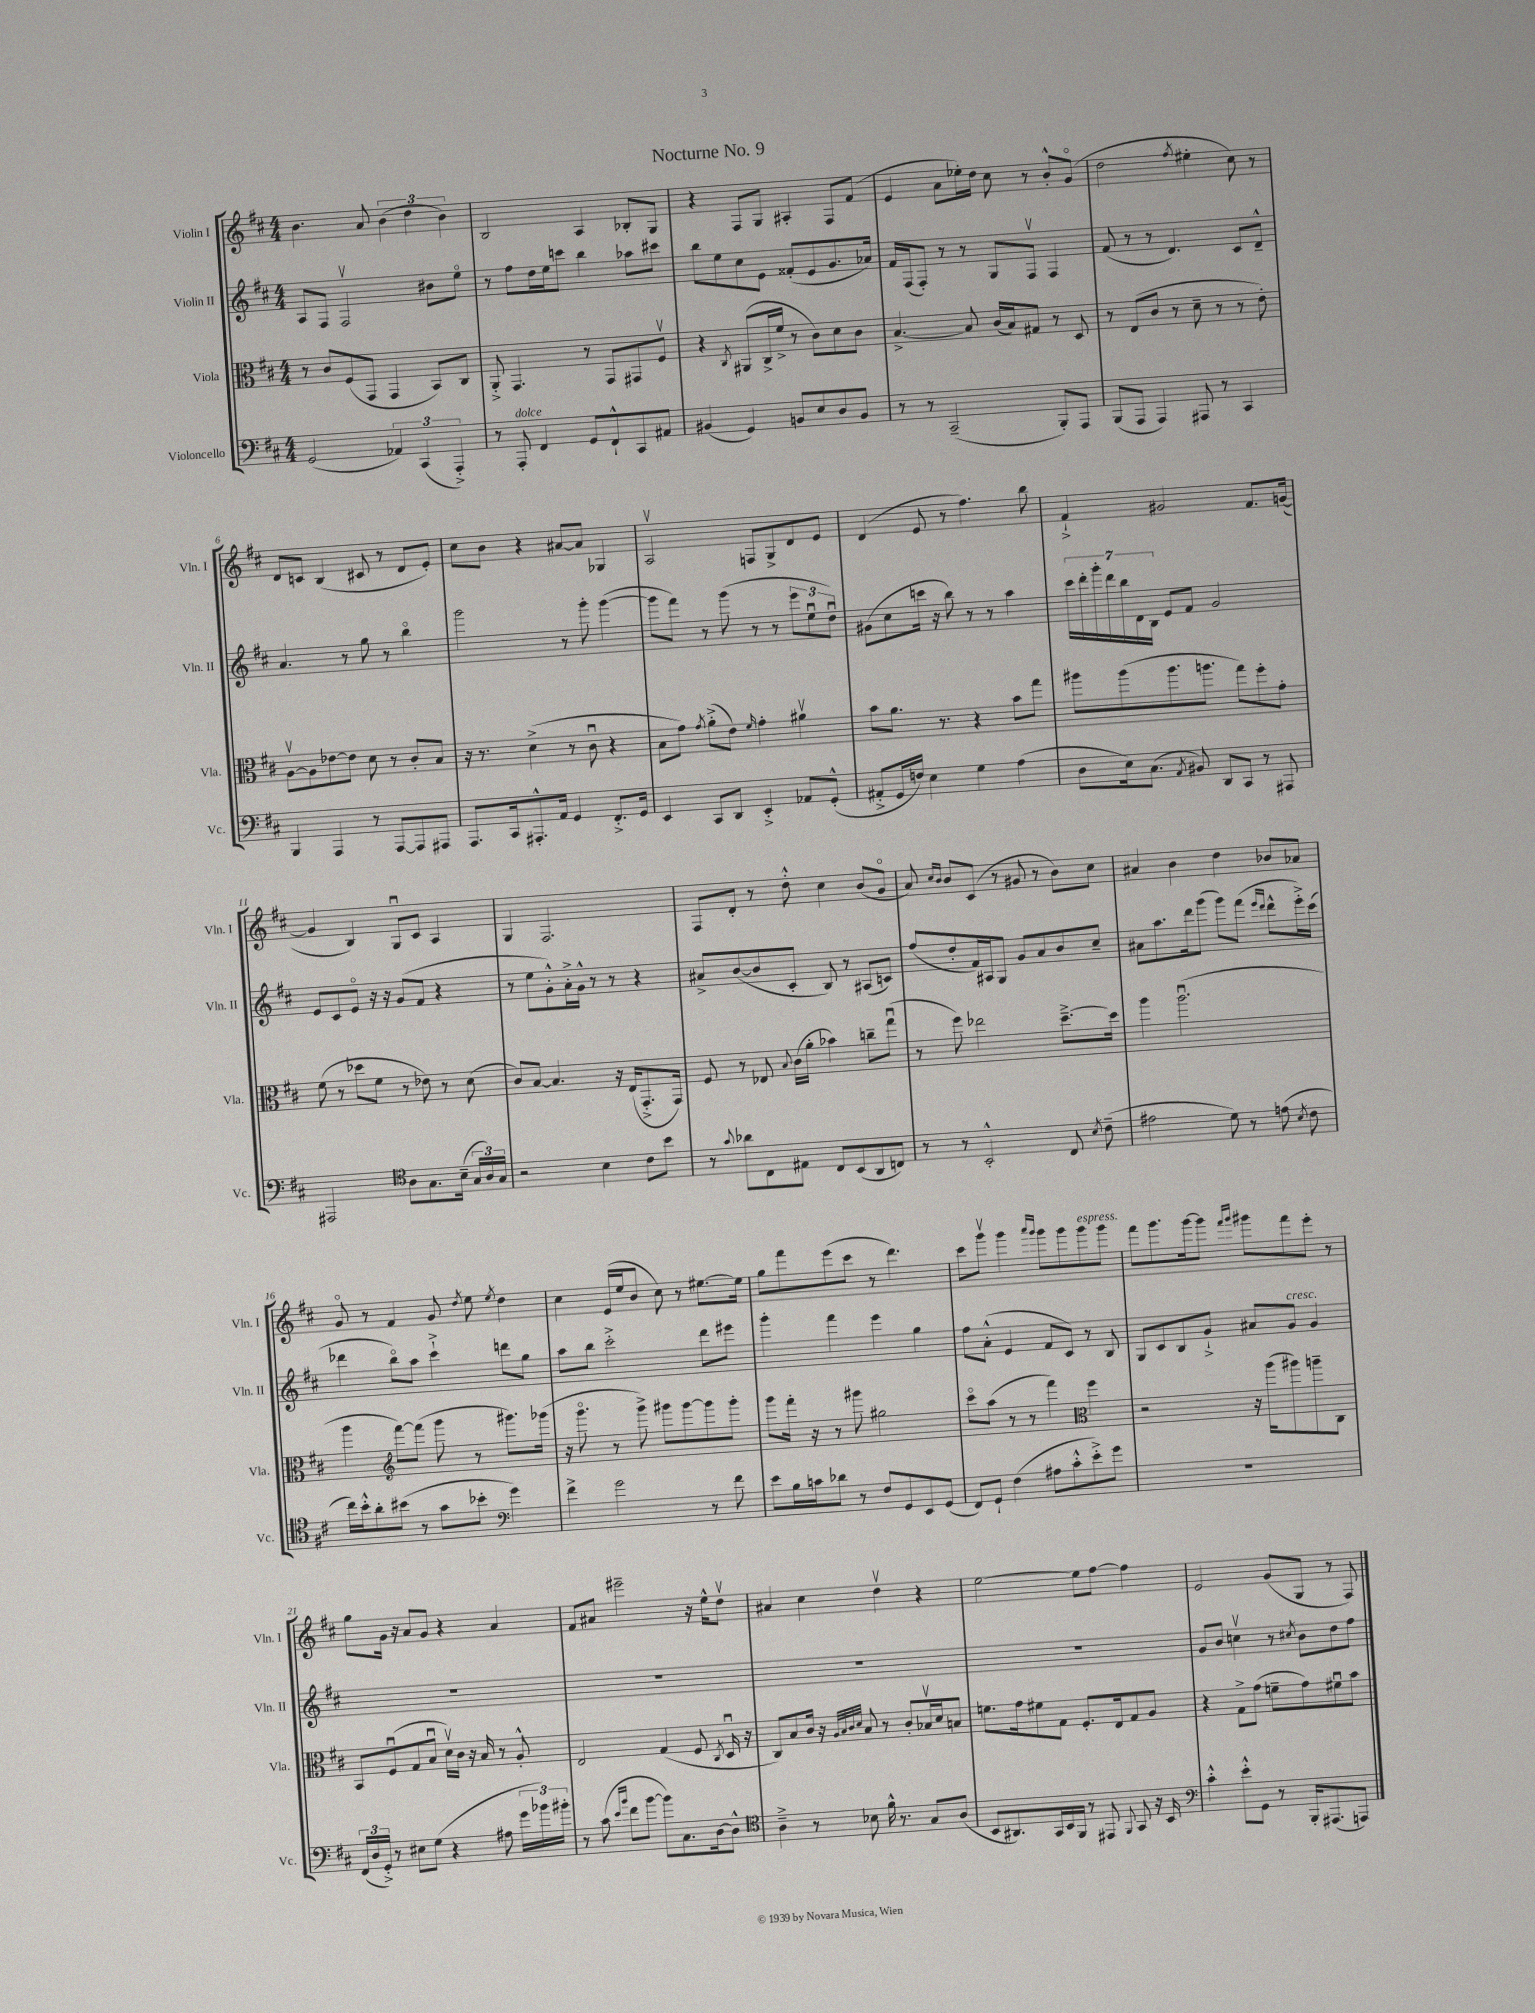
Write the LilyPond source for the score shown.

\header { title = "Nocturne No. 9" }
<<
\new StaffGroup <<
\new Staff = "s0" \with { instrumentName = "Violin I" shortInstrumentName = "Vln. I" } {
    \clef treble \key d \major \numericTimeSignature \time 4/4
    \autoBeamOff b'4. a'8 \tuplet 3/2 { b'4( d''4 b'4) } |
    b2 a4 bes8[-. g8] |
    r4 fis8[ g8] ais4-. fis8[ fis'8]( |
    e'4 a'8[ ees''16-.) d''16] cis''8 r8 b'8[-.-^ g'8]\flageolet( |
    d''2 \acciaccatura { fis''8 } eis''4-. cis''8) r8 |
    d'8[ c'8] b4( cis'8 r8 d'8[ e'8]-.) |
    cis''8[ b'8] r4 ais'8[~ ais'8] ges4 |
    a2\upbow f8[ g8-> d'8 e'8] |
    d'4( e'8 r8 fis''4.) b''8 |
    fis'4-!-> gis'2 fis'8.[ g'16]~( |
    g'4 b4) g8[\downbow cis'8] a4 |
    g4 fis2. |
    fis8[ d'8]-. r8 d''8-.-^ cis''4 b'8[( g'8]\flageolet |
    a'8) \grace { cis''16[ b'16] } b'8[ cis'8]( r8 gis'8 r8 b'8[) cis''8] |
    ais'4 b'4 d''4 bes'8[ aes'8] |
    g'8\flageolet r8 fis'4 g'8 \acciaccatura { d''8 } e''8 \acciaccatura { e''8 } d''4 |
    cis''4 e'16[( e''16 b'8] cis''8) r8 eis''8.[~ eis''16] |
    g''8[ fis'''8 e'''8( cis'''8] r8 d'''4.) |
    cis'''8[ g'''8]\upbow g'''4 \grace { a'''16[ g'''16] } g'''8[ g'''8 g'''8^\markup { \italic "espress." } g'''8] |
    fis'''8[ g'''8. g'''16~ g'''8] \grace { fis'''16[ g'''16] } gis'''8[ fis'''8 e'''8]-. r8 |
    g''8[ g'16] r16 a'8[ g'8] r4 a'4 |
    fis'8[ ais'8] eis'''2-- r16 e''16[-^ d''8]\upbow |
    ais'4 cis''4 d''4\upbow r4 |
    e''2~ e''8[ fis''8]~ fis''4 |
    e'2 g'8[( g8] r8 fis8) \bar "|." |
}
\new Staff = "s1" \with { instrumentName = "Violin II" shortInstrumentName = "Vln. II" } {
    \clef treble \key d \major \numericTimeSignature \time 4/4
    \autoBeamOff a8[ fis8] fis2\upbow bis'8[ e''8]\flageolet |
    r8 fis''8[ d''16 e''16 c'''8] b''4 aes''8[ cis'''8] |
    b''8[ e''8 cis''8 e'8] fisis'8[-.( e'8 g'8. aes'16]) |
    fis'16[ fis16( fis8]-.) r8 r8 g8[ fis8]\upbow fis4 |
    fis'8( r8 r8 d'4.) cis'8[ d'8]---^ |
    a'4. r8 g''8 r8 b''4\flageolet |
    g'''2 r8 g'''8-. g'''4~( |
    g'''8[ fis'''8]) r8 g'''8( r8 r8 \tuplet 3/2 { e'''8[ e''8\downbow d''8]\downbow) } |
    gis'8[( cis''8 c'''16] r16 b''8) r8 r8 a''4 |
    \tuplet 7/4 { cis'''16[ d'''16-. g'''16-. d'''16 b''16 d'16 b16] } e'8[ fis'8] g'2 |
    e'8[ cis'8 e'8]\flageolet r16 r16 g'8[( fis'8] r4 |
    r8 e''8[ g'8-.-^) a'16-.-> g'16]-^ r8 r8 r4 |
    ais'8[-> b'8~( b'8 cis'8]-. b8) r8 ais8[( c'8]) |
    fis''8[( d''8-. fis'16) ais16 g8] g'8[ a'8 b'8 cis''8]-- |
    ais'8[ a''8. d'''16 g'''8]( g'''8[) fis'''8]( \grace { e'''16[ d'''16] } d'''8[-^ e'''16-.->) cis'''16]( |
    des'''4 b''8[\flageolet) a''8] cis'''4-!-> d'''8[ g''8] |
    a''8[ b''8] cis'''2-.-> d'''8[ eis'''8] |
    g'''4-. fis'''4 e'''4 g''4 |
    fis''8[ a'8]-.-^( e'4 fis'8[ cis'8]) r8 b8 |
    g8[ cis'8 b8 g'8]-!-> ais'8[ g'8]^\markup { \italic "cresc." } g'4 |
    R1 |
    R1 |
    R1 |
    R1 |
    g'8[ b'8] c''4\upbow r8 \acciaccatura { cis''8 } b'8[ d''8 fis''8] \bar "|." |
}
\new Staff = "s2" \with { instrumentName = "Viola" shortInstrumentName = "Vla." } {
    \clef alto \key d \major \numericTimeSignature \time 4/4
    \autoBeamOff r8 cis'8[ fis8( g,8] g,4 b,8[) cis8] |
    a,8-.-> g,4. r8 g,8[ gis,8 fis8]\upbow |
    r4 \acciaccatura { cis8 } ais,8[( cis16-> fis'16]-> r8 cis'8[) d'8 cis'8] |
    b4.~-> b8 cis'16[( b16) gis8] r8 d8 |
    r8 e8[( cis'8] r8 d'8-- r8 r8 e'8-.) |
    a8[~\upbow a8 ees'8~ ees'8] d'8 r8 cis'8[-. b8] |
    r16 r8. d'4->( r8 cis'8\downbow r4 |
    b8[ g'8]) \acciaccatura { g'8 } a'8[-.->( e'8]) \grace { fis'16 } g'4-. ais'4\upbow |
    b'8[ a'8.] r8. r4 b'8[ g''8] |
    ais''8[ ais''8( ais''8. a''8.] g''8[) fis''8-. g'8]-. |
    fis'8( r8 des''8[ fis'8] r8 ees'8) r8 d'8( |
    cis'8[) b8]~ b4. r16 e16[( g,8.-.-> g,16]) |
    fis8 r8 ees8 \appoggiatura { b8 } cis'16[( a'16]-. bes'4) c''8[-- g''8]\downbow( |
    r8 fis''8) ees''2 d''8.[~---> d''16] |
    a''4 a''2.\downbow( |
    a''4 \clef treble fis'''8[~) fis'''8]( g'''8 r8 gis'''8.[) ges'''16]( |
    r16 g'''8.\flageolet r8 g'''8->) gis'''8[ gis'''8~ gis'''8 gis'''8]-. |
    g'''8[ fis'''16]-. r16 r8 gis'''8 gis''2 |
    cis'''8[\flageolet a''8]( r8 r8 fis'''4) \clef alto fis''4 |
    r2 r16 a''16[( ais''8) a''8-- cis8] |
    b,8[ fis8\downbow( g8 b8]\downbow d'16[\upbow) cis'16] r16 b16 r8 a8-.-^ |
    e2 g4( fis8 \acciaccatura { cis8 } d16\downbow r16 |
    cis8[) b8 cis'16] r16 \grace { a32[ b32 cis'32 d'32] } b8 r8 cis'8[-. bes16\upbow d'16 b8] |
    f'8.[ g'16 fis'8 g8] fis8.[-. e16 g8 a8] |
    r4 g8[-> g'8]( f'8[-- g'8) fis'8\downbow b'8] \bar "|." |
}
\new Staff = "s3" \with { instrumentName = "Violoncello" shortInstrumentName = "Vc." } {
    \clef bass \key d \major \numericTimeSignature \time 4/4
    \autoBeamOff g,2( \tuplet 3/2 { aes,4) cis,4( a,,4-.->) } |
    r8 a,,8-.^\markup { \italic "dolce" } fis,4 g,8[ fis,8-!-^ cis,8 ais,8] |
    bis,4( g,4) b,8[ e8 d8 b,8] |
    r8 r8 cis,2--( b,,8[-.) a,,8] |
    b,,8[( a,,8] a,,4) ais,,8 r8 cis,4 |
    b,,4 a,,4 r8 a,,8[~ a,,8 ais,,8] |
    a,,8.[ cis,16 ais,,8.-.-^ a,16] g,4 fis,8.[-.-> g,16] |
    e,4 cis,8[ d,8] e,4-.-> aes,8[ g,8]-.-^( |
    ais,8[-.-> g,16 f16]) e4 g4 a4( |
    d8[ e16) cis8.]( \acciaccatura { a,8 } bis,8) d,8[ cis,8] r8 ais,,8 |
    ais,,2 \clef tenor a8[ g8. b16]--( \tuplet 3/2 { g16[ a16) g16] } |
    r2 b4 cis'8[ b'8] |
    r8 \appoggiatura { g'8 } aes'8[ cis8 eis8] cis8[ b,8( a,8 c8]) |
    r8 r8 b,2-.-^ cis8 \acciaccatura { b8 } cis'8--( |
    eis'2 d'8) r8 e'8( \acciaccatura { b8 } cis'8 |
    cis''16[) b'16-.-^ a'8-. bis'8]( r8 g'8[ bes'8]-. \clef bass g'4) |
    fis'4-> g'2 r8 fis'8 |
    e'8[ b16 c'16 des'8] r8 fis8[ g,8 e,8 g,8]( |
    fis,8[) g,8]-! fis4( ais8[ cis'8-.-^ e'8-.->) g'8] |
    R1 |
    \tuplet 3/2 { fis,16[( d16 g,16]-.->) } r8 eis8[ g8]( r4 ais8 \tuplet 3/2 { g'16[ bes'16) bis'16]-. } |
    r8 cis'8( \grace { e'16[ b'16] } fis'8[ b'8]~ b'8[) cis8. d16~ d8]-^ |
    \clef tenor a4---> r8 bes8 fis'16-^ r8. g8[ a8]( |
    b,8[ ais,8.) g,16 b,16 fis,16] r8 eis,8 \appoggiatura { fis,8 } g,8 r16 b,16 |
    \clef bass cis'4-.-^ e'8[-.-^ g,8] r8 b,,16[-. ais,,8.( a,,8]) \bar "|." |
}
>>
>>
